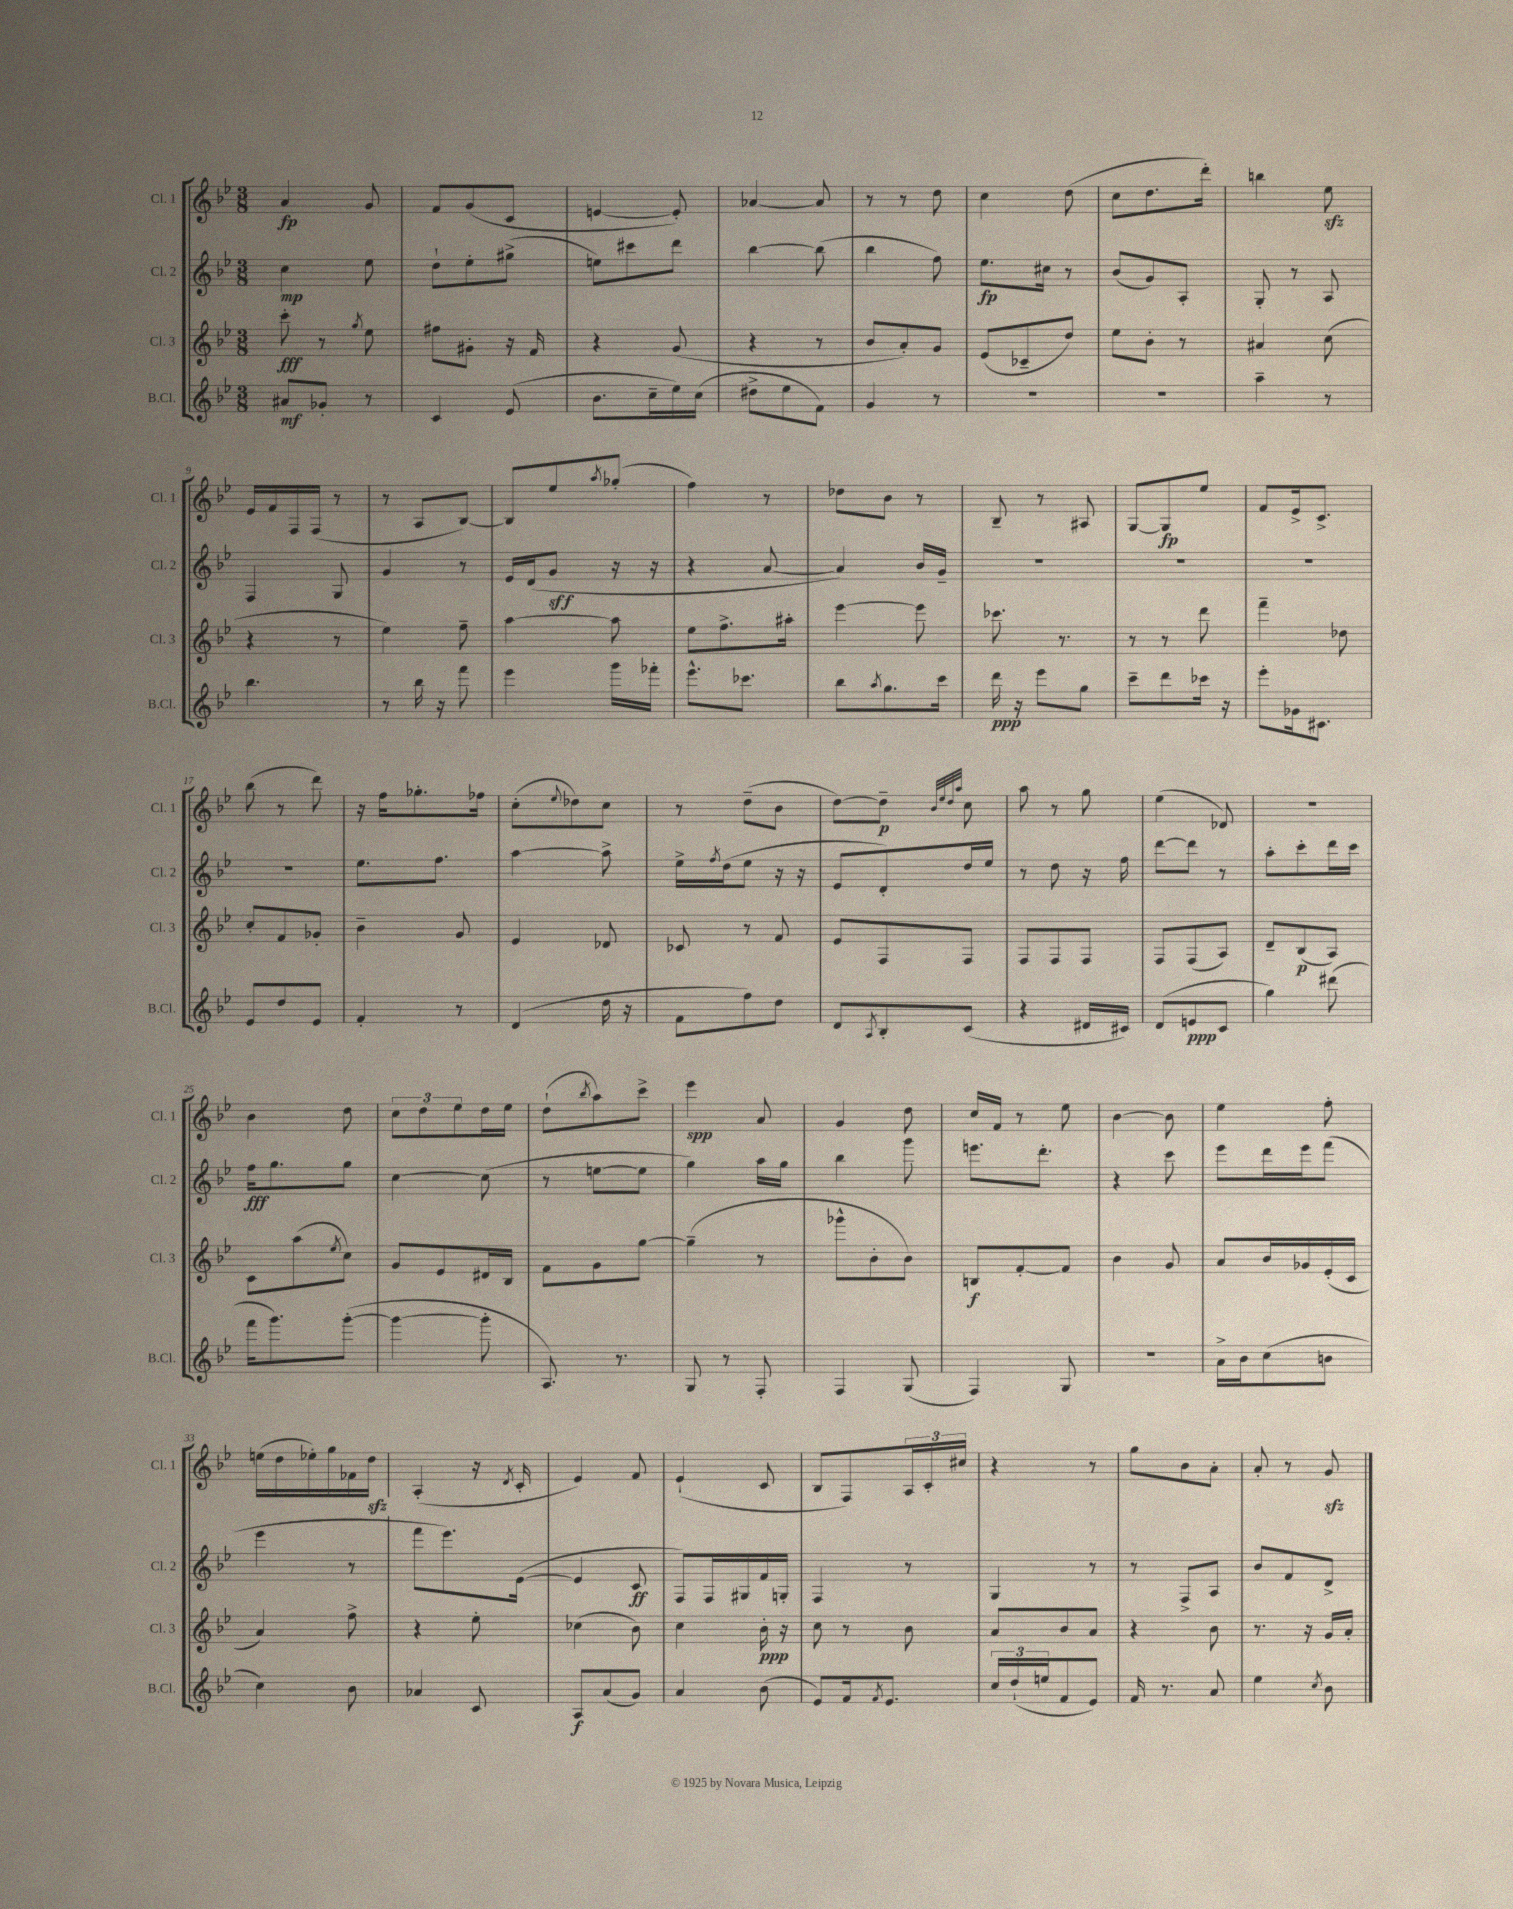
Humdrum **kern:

**kern	**kern	**kern	**kern
*staff4	*staff3	*staff2	*staff1
*clefG2	*clefG2	*clefG2	*clefG2
*k[b-e-]	*k[b-e-]	*k[b-e-]	*k[b-e-]
*M3/8	*M3/8	*M3/8	*M3/8
8a#	8ccc'	4cc	4a
8g-'	8r	.	.
.	8qgg	.	.
8r	8ee-	8ee-	8g
=	=	=	=
4c	8ff#	8dd`	8f
.	8g#'	8ee-'	(8g
(8e-	16r	(8gg#^	8c
.	16f	.	.
=	=	=	=
8.b-	4r	8ee)	[4e
.	.	8ccc#	.
16cc~	.	.	.
16ee-)	(8g	8ddd	8e'])
(16cc	.	.	.
=	=	=	=
8dd#^	4r	[4bb-	[4a-
8ee-	.	.	.
8f)	8r	(8bb-]	8a-]
=	=	=	=
4g	8b-	4bb-	8r
.	8a')	.	8r
8r	8g	8ff)	8dd
=	=	=	=
4.r	(8e-	8.ee-	4cc
.	8c-~	.	.
.	.	16cc#	.
.	8dd)	8r	(8dd
=	=	=	=
4.r	8ee-	(8b-	8cc
.	8b-'	8g)	8.dd
.	8r	8A'	.
.	.	.	16ddd')
=	=	=	=
4aa~	4a#	8G'	4bb
.	.	8r	.
8r	(8cc	8A	8ee-
=	=	=	=
4.bb-	4r	4F	16e-
.	.	.	16f
.	.	.	16F
.	.	.	(16F
.	8r	8G	8r
=	=	=	=
8r	4ee-)	4g	8r
16bb-	.	.	8A
16r	.	.	.
8fff	8ff~	8r	[8B-)
=	=	=	=
4eee-	[4aa	16e-	8B-]
.	.	(16d	.
.	.	8g	8ee-
.	.	.	8qaa
16ggg	8aa]	16r	(8gg-'
16fff-'	.	16r	.
=	=	=	=
8.eee-^^	8ee-	4r	4ff)
.	8.ff^	.	.
8.ccc-	.	.	.
.	.	[8a	8r
.	16aa#'	.	.
=	=	=	=
8bb-	[4eee-	4a])	8dd-
8qaa	.	.	.
8.gg	.	.	8b-
.	8eee-]	16b-	8r
16ccc	.	16g~	.
=	=	=	=
16ddd	8.ccc-	4.r	8B-~
16r	.	.	.
8eee-	.	.	8r
.	8.r	.	.
8gg	.	.	8A#
=	=	=	=
8ccc~	8r	4.r	[8G
8ddd	8r	.	8G]
16ccc-	8ddd	.	8ee-
16r	.	.	.
=	=	=	=
8eee-'	4fff~	4.r	8f
16g-	.	.	16e-^
8.c#	.	.	8.c^
.	8dd-	.	.
=	=	=	=
8e-	8cc'	4.r	(8bb-
8dd	8f	.	8r
8e-	8g-'	.	8ddd)
=	=	=	=
4f'	4b-~	8.ee-	16r
.	.	.	16ff
.	.	.	8.gg-'
.	.	8.ff	.
8r	8g	.	.
.	.	.	16ff-
=	=	=	=
(4d	4e-	[4aa	(8cc'
.	.	.	8qqee-
.	.	.	8dd-)
16dd	8d-	8aa^]	8cc
16r	.	.	.
=	=	=	=
8f	8c-	16ee-^	8r
.	.	8qff	.
.	.	(16dd	.
8ff)	8r	8ee-	(8dd~
8dd	8f	16r	8b-
.	.	16r	.
=	=	=	=
8d	8e-	8e-	[8dd)
8qA	.	.	.
8B-'	8F	8d')	8dd~]
.	.	.	32qqb-
.	.	.	32qqee-
.	.	.	32qqdd
.	.	.	32qqaa
(8c	8F	16dd	8cc
.	.	16ee-	.
=	=	=	=
4r	8F	8r	8aa
.	8F	8dd	8r
16d#	8F	16r	8gg
16c#)	.	16ff	.
=	=	=	=
(8d	8F	[8ddd	(4ee-
8e	(8F	8ddd]	.
8c	8A)	8r	8d-)
=	=	=	=
4gg)	8d~	8aa'	4.r
.	(8B-	8ccc'	.
(8ddd#	8A)	16ddd	.
.	.	16ccc	.
=	=	=	=
16fff	8c	16ff	4b-
8.ggg)	.	8.gg	.
.	(8aa	.	.
.	8qee-	.	.
([8ggg'	8cc)	8gg	8dd
=	=	=	=
4ggg_	8g	[4cc	12cc
.	.	.	12dd
.	8e-	.	.
.	.	.	12ee-
8ggg']	16d#	(8cc]	16dd
.	16B-	.	16ee-
=	=	=	=
8.A)	8f	8r	(8dd`
.	.	.	8qbb-
.	8g	[8ee	8aa)
8.r	.	.	.
.	[8gg	8ee]	8ccc^
=	=	=	=
8G	(4gg~]	4gg)	4eee-
8r	.	.	.
8F'	8r	16aa	8a
.	.	16gg	.
=	=	=	=
4F	8ggg-^^	4bb-	4g
.	8b-'	.	.
(8G	8b-)	8ggg	8dd
=	=	=	=
4F)	8B	8.eee	16cc
.	.	.	16f
.	[8f'	.	8r
.	.	8.ddd'	.
8G	8f]	.	8ee-
=	=	=	=
4.r	4b-	4r	[4b-
.	8g	8ccc	8b-]
=	=	=	=
16a^	8a	8eee-	4ee-
16b-	.	.	.
(8cc	16b-	16ddd	.
.	16g-	16eee-	.
8b	(16e-'	(8fff	8ff'
.	16c	.	.
=	=	=	=
4cc)	4a)	4eee-	(16ee
.	.	.	16dd
.	.	.	16ee-')
.	.	.	16gg
8b-	8ff^	8r	16f-
.	.	.	16dd
=	=	=	=
4a-	4r	8fff	(4A'
.	.	8.eee-)	.
8c	8ee-'	.	16r
.	.	.	8qd
.	.	([16e-	16c'
=	=	=	=
8A	(4cc-	4e-]	4e-)
(8a	.	.	.
8g)	8b-)	8c	8f
=	=	=	=
4a	4cc	8F)	(4e-`
.	.	16F	.
.	.	16G#	.
(8b-	16b-'	16f	8c
.	16r	16G'	.
=	=	=	=
8e-)	8cc	4F	8B-
16f	8r	.	8F)
8qf	.	.	.
8.e-	.	.	.
.	8b-	8r	24A
.	.	.	24c'
.	.	.	24cc#
=	=	=	=
24cc	8a	4G	4r
(24dd`	.	.	.
24ee	.	.	.
8f	8b-	.	.
8e-)	8a	8r	8r
=	=	=	=
16f	4r	8r	8gg
8.r	.	.	.
.	.	8F^	8b-
8a	8b-	8A	8a'
=	=	=	=
4ee-	8.r	8b-	8a'
.	.	8f	8r
.	16r	.	.
8qcc	.	.	.
8b-	16g	8d^	8g
.	16a'	.	.
==	==	==	==
*-	*-	*-	*-
